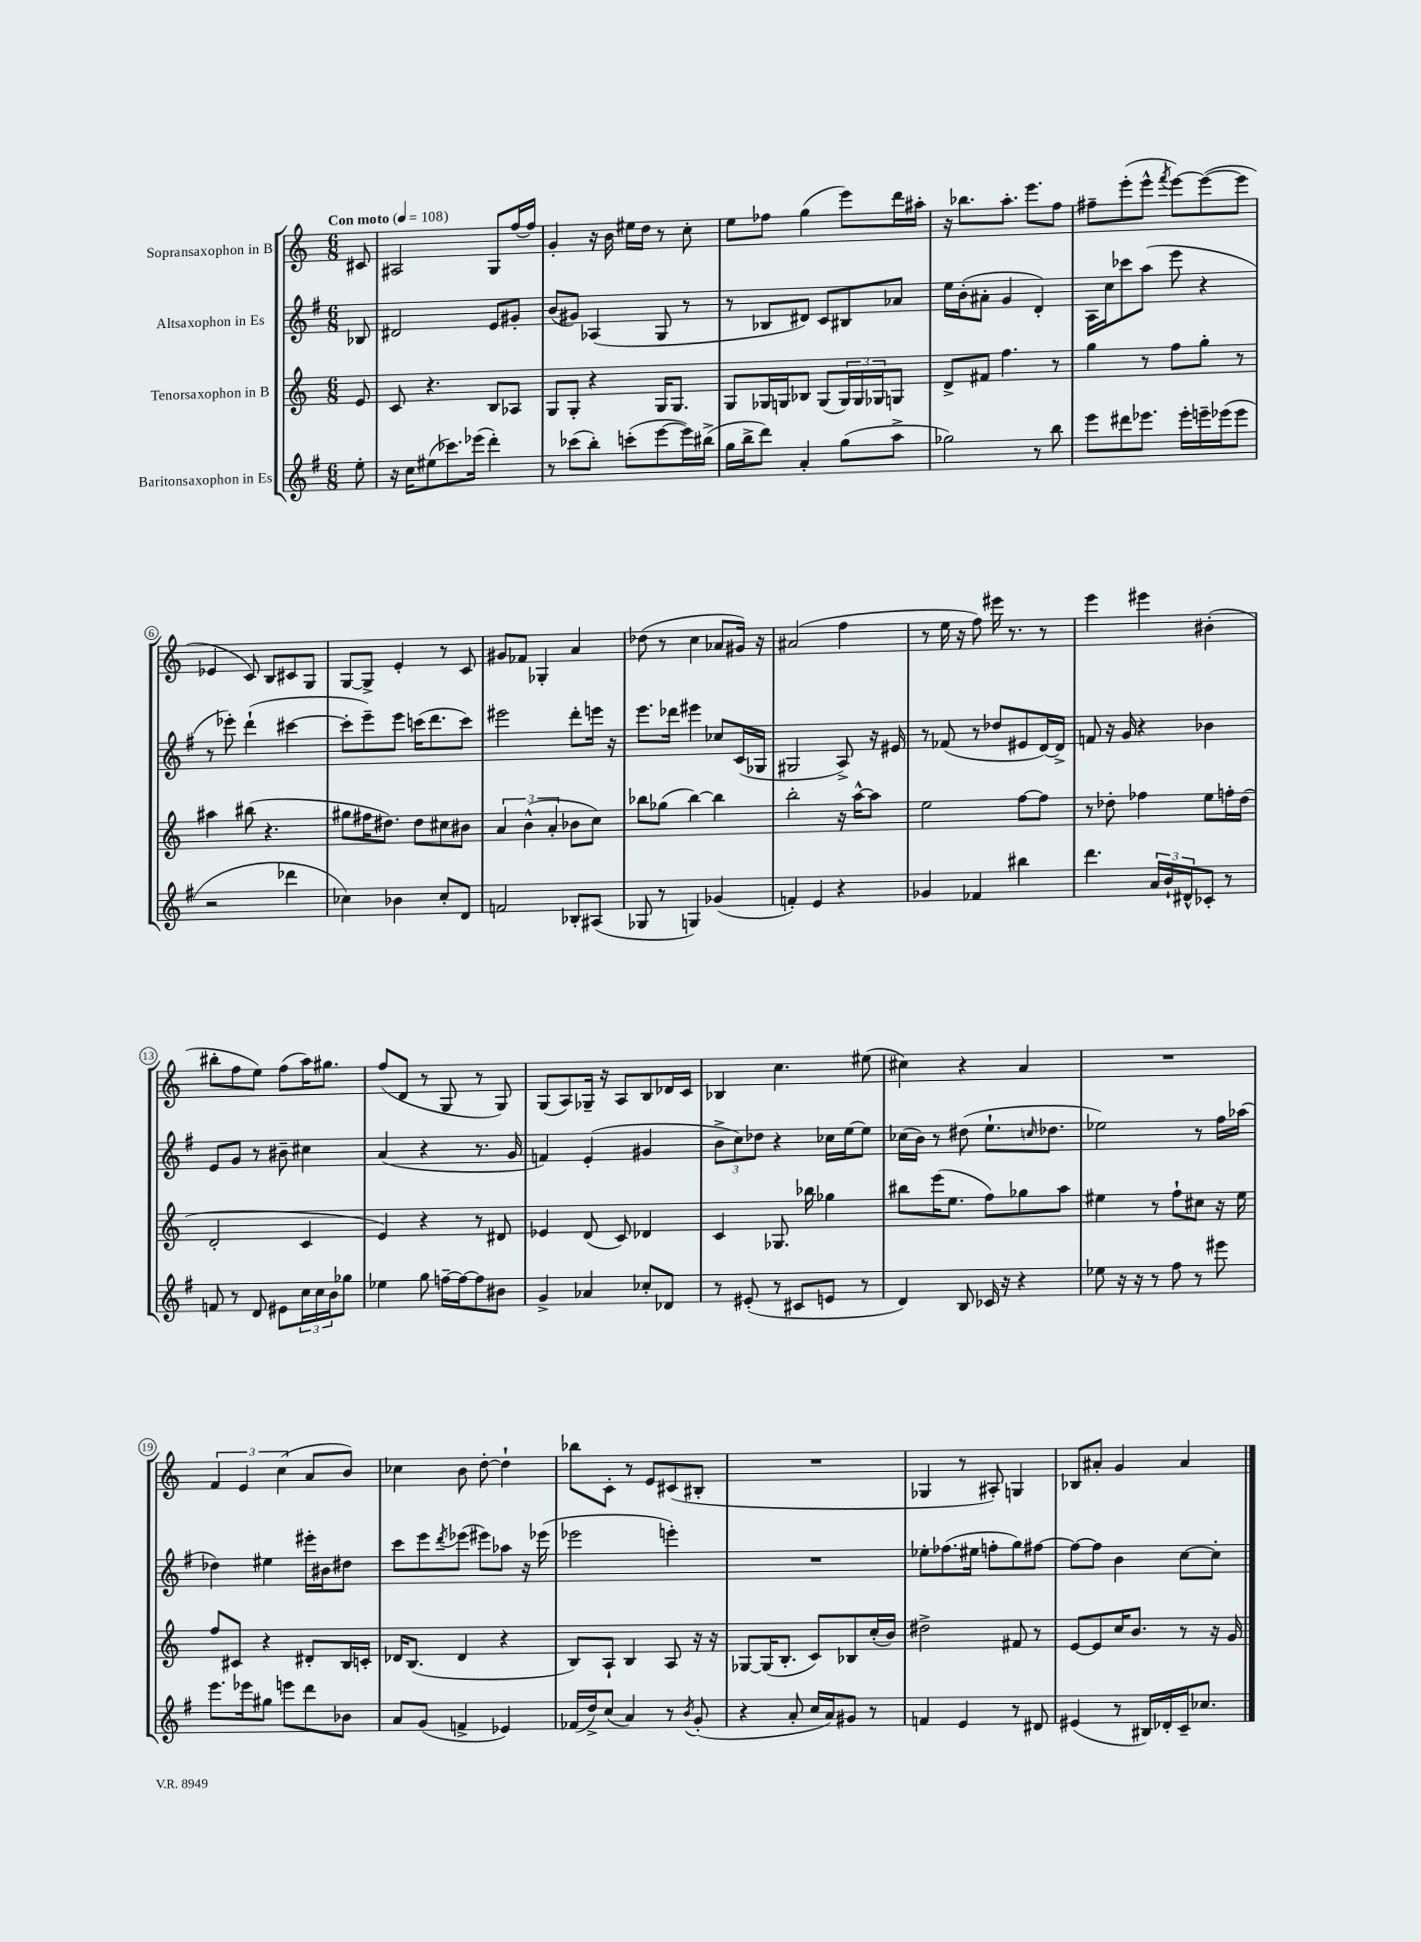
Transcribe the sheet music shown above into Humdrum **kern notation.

**kern	**kern	**kern	**kern
*staff4	*staff3	*staff2	*staff1
*clefG2	*clefG2	*clefG2	*clefG2
*k[f#]	*k[]	*k[f#]	*k[]
*M6/8	*M6/8	*M6/8	*M6/8
*MM108	*MM108	*MM108	*MM108
8ee'	8e	8B-	8c#
=	=	=	=
16r	8c	2d#	2A#
16cc	.	.	.
(8ee#	4.r	.	.
8.ccc-)	.	.	.
(16eee-	.	.	.
4ddd')	8B	8e	8G
.	8A-	8g#'	[16ff
.	.	.	16ff]
=	=	=	=
8r	8G	(8b	4g'
(8ccc-	8G'	8g#)	.
8bb')	4r	(4A-	16r
.	.	.	16b
(8ccc'	.	.	16ee#
.	.	.	16dd
[8eee	16G	8G	8r
.	8.G	.	.
16eee])	.	8r	8cc'
(16bb#^	.	.	.
=	=	=	=
16gg	8G	8r	8ee
16bb^	.	.	.
8ddd)	16G-	8B-	8ff-
.	16G	.	.
4a'	8B-	8d#)	(4gg
.	(8G	8c	.
(8gg	24G)	8B#	8eee)
.	24G	.	.
.	24G-	.	.
8aa^	8G	8a-	16ddd
.	.	.	16aa#'
=	=	=	=
2gg-)	8d^	16ee	16r
.	.	(16b'	8.bb-
.	8f#	8a#'	.
.	4.ff	4g	8.aa'
.	.	.	8.eee
8r	.	4d')	.
8bb	8r	.	8ff
=	=	=	=
8eee	4gg	16A	8ff#~
.	.	16cc	.
8ddd#	.	8ccc-	(8eee'
8.eee-	8r	(8aa	8eee^^
.	.	.	8qfff
.	8ff	8eee	[8eee)
16eee-'	.	.	.
16eee~	8gg'	4r	(8eee_
(16eee-	.	.	.
8eee-	8r	.	8eee]
=	=	=	=
2r	4aa#	8r	4e-
.	.	8eee-')	.
.	(8bb#	(4ddd`	8c)
.	4.r	.	8B
4ddd-	.	[4ccc#	8c#
.	.	.	8G
=	=	=	=
4cc-)	8gg#	8ccc#']	[8G
.	16ff#	8eee~)	8G^]
.	8.dd#)	.	.
4b-	.	8eee	4e'
.	8dd#	(16ccc	.
.	.	8.ddd	.
8cc-'	8cc#	.	8r
8d	8b#	8ccc)	8c
=	=	=	=
2f	6a	2eee#	8g#
.	.	.	8f-
.	(6b^^	.	.
.	.	.	4G-'
.	6a'	.	.
8B-'	8b-	8ddd'	4a
(8A#	8cc)	16eee	.
.	.	16r	.
=	=	=	=
8G-	8bb-	8.eee	(8dd-
8r	(8gg-	.	8r
.	.	16ddd-	.
4G)	[4bb-)	4eee#	4cc
(4g-	4bb-]	8cc-	8a-
.	.	(16c	16g#)
.	.	16G-	16r
=	=	=	=
4f')	2bb'	2G#	(2a#
4e	.	.	.
4r	16r	8A^)	4ff
.	[16aa^^	.	.
.	8aa]	16r	.
.	.	16e#	.
=	=	=	=
4g-	2ee	8r	8r
.	.	(8f-	16ee
.	.	.	16r
4f-	.	8r	8ff)
.	.	8dd-	16eee#
.	.	.	8.r
4bb#	[8ff	8e#	.
.	8ff]	[16d)	8r
.	.	16d^]	.
=	=	=	=
4.ddd	8r	8f	4eee
.	8dd-'	16r	.
.	.	16g	.
.	4ff-	4r	4eee#
24a	.	.	.
24b`	.	.	.
24d#^^	.	.	.
8c-'	8ee	4b-	(4b#'
8r	16ff'	.	.
.	(16dd-	.	.
=	=	=	=
8f	2d'	8e	8bb#'
8r	.	8g	8ff
8d	.	8r	8ee)
8e#	.	8b#~	(8ff
24cc	4c	4cc#	16aa)
24cc	.	.	.
.	.	.	8.gg#
24b	.	.	.
8gg-	.	.	.
=	=	=	=
4ee-	4e)	(4a	(8ff
.	.	.	8d
8gg	4r	4r	8r
[16ff~	.	.	8G
16ff_	.	.	.
8ff]	8r	8.r	8r
8b#	8d#	.	8G)
.	.	16g	.
=	=	=	=
4g^	4e-	4f)	(8G
.	.	.	8A)
4a-	(8d	(4e'	16G-~
.	.	.	16r
.	8c)	.	8A
8cc-'	4d-	4g#	8B
8d-	.	.	16d-
.	.	.	16c
=	=	=	=
8r	4c	12b^	4B-
.	.	12cc)	.
(8e#'	.	.	.
.	.	12dd-	.
8r	8.G-	4r	4.cc
8c#	.	.	.
.	16bb-	.	.
8e	4gg-	16cc-	.
.	.	[16ee	.
8r	.	8ee]	(8ee#
=	=	=	=
4d)	8bb#	(16cc-	4cc#)
.	.	16b)	.
.	(16eee	8r	.
.	8.ee	.	.
8B	.	(8dd#	4r
16c-	8ff)	8.ee`	.
16r	.	.	.
4r	8gg-	.	4a
.	.	16qqcc	.
.	.	8.dd-	.
.	8aa	.	.
=	=	=	=
8ee-	4ee#	2ee-)	2.r
16r	.	.	.
16r	.	.	.
8r	8r	.	.
8ff#	8ff`	.	.
8r	8cc#	8r	.
8eee#	16r	16ff#	.
.	16ee#	(16aa-	.
=	=	=	=
8.eee	8ff	4dd-)	6f
.	8c#	.	.
.	.	.	6e
16eee-	.	.	.
8gg#	4r	4ee#	.
.	.	.	(6cc
8eee	.	.	.
8ddd	8d#'	16eee#'	8a
.	.	16b#	.
8b-	16B	8dd#	8b)
.	16c'	.	.
=	=	=	=
8a	16d-	8ccc	4cc-
.	(8.B	.	.
(8g	.	8eee	.
.	.	8qddd	.
4f^	4d-	(8eee-	8b
.	.	8eee#)	[8dd'
4e-)	4r	8aa-	4dd`]
.	.	16r	.
.	.	(16eee-	.
=	=	=	=
(16f-	8B)	2eee-	8bb-
16dd^)	.	.	.
(8cc	8A`	.	8c'
4a)	4B	.	8r
.	.	.	8e
8r	8A	4eee')	(8c#
8qb	.	.	.
(8g'	16r	.	8B#'
.	16r	.	.
=	=	=	=
4r	[8G-	2.r	2.r
.	(16G-]	.	.
.	8.B'	.	.
8a'	.	.	.
16cc	8c)	.	.
16a)	.	.	.
8g#	8B-	.	.
8r	(16cc'	.	.
.	16b)	.	.
=	=	=	=
4f	2dd#^	8ee-'	4G-
.	.	(8.ff-	.
4e	.	.	8r
.	.	16ee#	.
.	.	8ff'	8A#')
8r	8f#	8gg)	4G
8d#	8r	[8ff#	.
=	=	=	=
(4e#	[8e	8ff#_	8B-
.	8e]	8ff#]	8a#'
8r	16cc	4b	4g
.	8.b	.	.
16B#)	.	.	.
16d-'	.	.	.
16c~	8r	[8cc	4a#
8.cc-	.	.	.
.	16r	8cc']	.
.	16g	.	.
==	==	==	==
*-	*-	*-	*-
